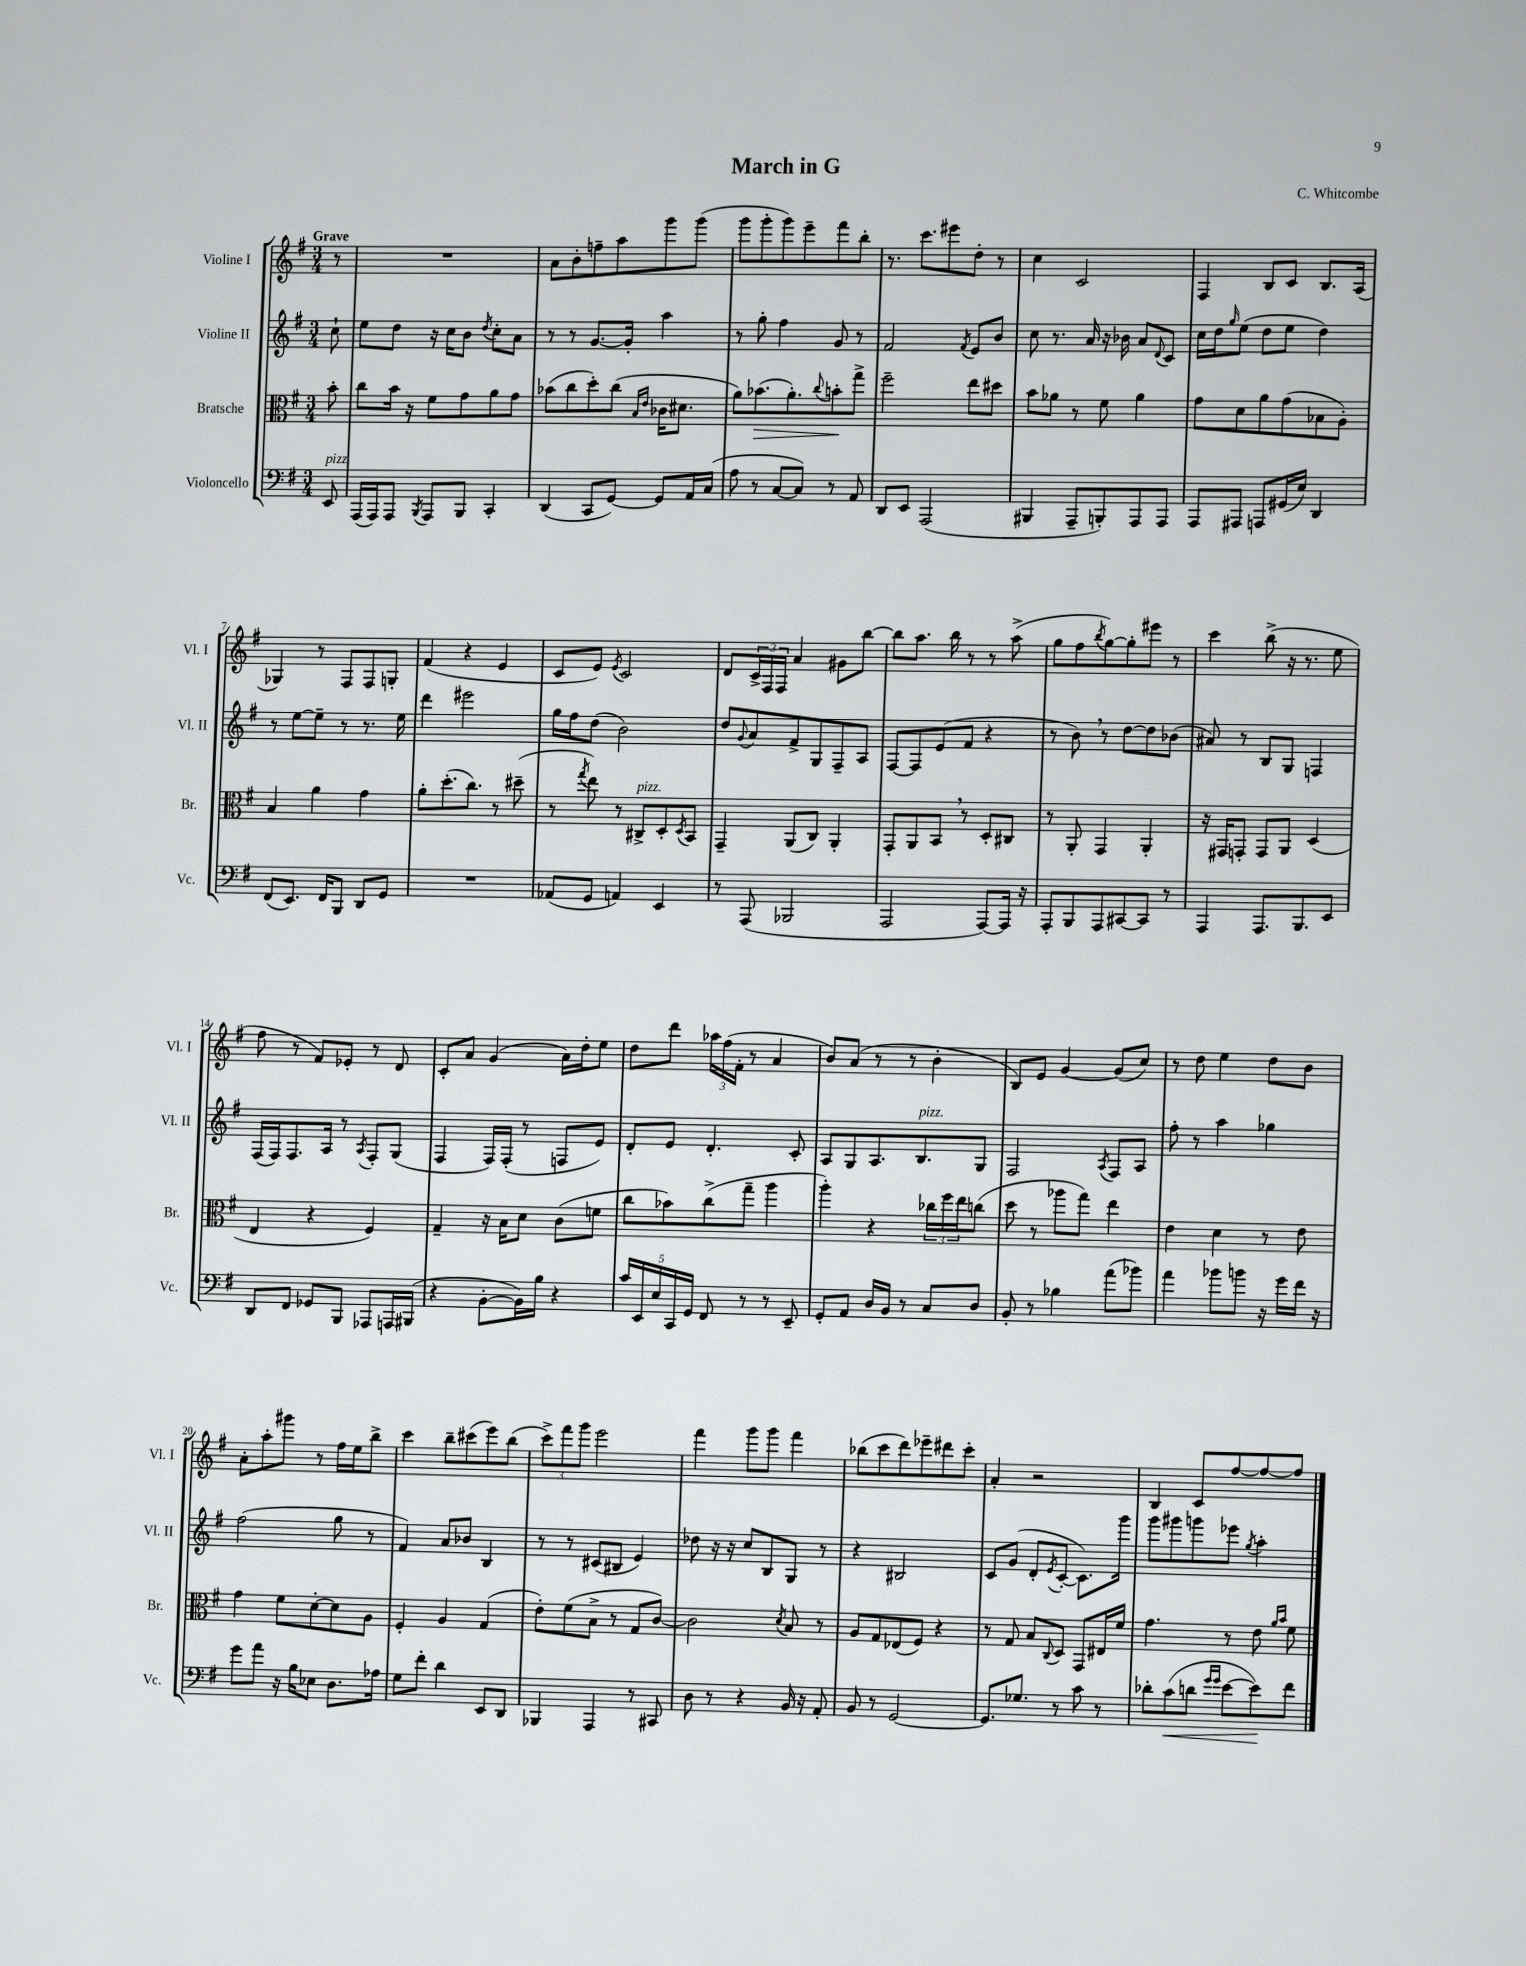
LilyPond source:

\header { title = "March in G" composer = "C. Whitcombe" }
<<
\new StaffGroup <<
\new Staff = "s0" \with { instrumentName = "Violine I" shortInstrumentName = "Vl. I" } {
    \clef treble \key g \major \numericTimeSignature \time 3/4 \partial 8 \tempo "Grave"
    r8 |
    R2. |
    a'8 b'8-. f''8-- a''8 g'''8 g'''8( |
    g'''8 g'''8-. g'''8) e'''8-- fis'''8 b''8-. |
    r8. c'''8. eis'''8 d''8-. r8 |
    c''4 c'2 |
    fis4 b8 c'8 b8. a16( |
    ges4) r8 fis8 fis8 g8-. |
    fis'4( r4 e'4 |
    c'8 e'8) \acciaccatura { e'8 } c'2 |
    d'8 \tuplet 3/2 { c'16-> fis16 fis16 } a'4 gis'8 b''8~ |
    b''8 a''8. b''16 r8 r8 a''8->( |
    g''8 fis''8 \acciaccatura { b''8 } g''8~) g''8-. eis'''8 r8 |
    c'''4 b''8->( r16 r8. e''8 |
    fis''8 r8 fis'8) ees'8-. r8 d'8 |
    c'8-. a'8 g'4( a'16) d''16-. e''8 |
    d''8 d'''8 \tuplet 3/2 { aes''16 fis''16( fis'16-. } r8 a'4 |
    b'8) a'8( r8 r8 b'4-. |
    b8) e'8 g'4~ g'8( c''8) |
    r8 d''8 e''4 d''8 b'8 |
    a'8-. a''8-. gis'''8 r8 fis''16 e''16 b''8-> |
    c'''4 b''8-- cis'''8( e'''8) b''8( |
    \tuplet 3/2 { c'''8->) fis'''8 g'''8 } e'''2 |
    fis'''4 g'''8 g'''8 fis'''4 |
    bes''8( c'''8 d'''8) ees'''8-- dis'''8 c'''8-. |
    a'4-. r2 |
    b4 c'8 fis''8~ fis''8~ fis''8 \bar "|." |
}
\new Staff = "s1" \with { instrumentName = "Violine II" shortInstrumentName = "Vl. II" } {
    \clef treble \key g \major \numericTimeSignature \time 3/4 \partial 8
    c''8-! |
    e''8 d''8 r16 c''16 b'8 \acciaccatura { d''8 } c''8-. a'8 |
    r8 r8 g'8.~ g'16-. a''4 |
    r8 g''8-. fis''4 g'8 r8 |
    fis'2 \acciaccatura { fis'8 } e'8 b'8 |
    c''8 r8. a'16 r16 bes'16 a'8 \appoggiatura { d'8 } c'8 |
    c''16 d''16 \grace { g''16 } e''8( d''8 e''8 d''4) |
    r8 e''8~ e''8-- r8 r8. e''16 |
    d'''4 eis'''2 |
    g''16 fis''16 d''8( b'2) |
    d''8 \appoggiatura { g'8 } a'8 fis'8-> g8 fis8-- a8 |
    fis8~ fis8 e'8( fis'8 r4 |
    r8 b'8) \breathe r8 d''8~ d''8 bes'8( |
    ais'8) r8 b8 g8 f4 |
    fis16( fis16) fis8. a16 r8 \acciaccatura { a8 } fis8-. g8( |
    fis4 fis16) fis16-.( r8 f8 e'8) |
    d'8-. e'8 d'4.-. c'8-. |
    a8 g8 a8. b8.^\markup { \italic "pizz." } g8 |
    fis2 \acciaccatura { a8 } fis8 a8 |
    fis''8-. r8 a''4 ges''4 |
    fis''2( g''8 r8 |
    fis'4) a'8 bes'8 b4 |
    r8 r8 cis'8( bis8 e'4) |
    des''8 r16 r16 c''8 b8 g8 r8 |
    r4 bis2 |
    c'8 g'8( d'8-. \acciaccatura { e'8 } c'8~-. c'8.) g'''16 |
    g'''8 gis'''8 g'''8 ees'''8 \acciaccatura { g''8 } a''4-. \bar "|." |
}
\new Staff = "s2" \with { instrumentName = "Bratsche" shortInstrumentName = "Br." } {
    \clef alto \key g \major \numericTimeSignature \time 3/4 \partial 8
    b'8-. |
    c''8 b'16 r16 fis'8 g'8 a'8 g'8 |
    bes'8( c''8 d''8-.) c''8( \grace { b16 e'16 } ces'16 dis'8. |
    a'8) bes'8.\>( a'8.-.) \appoggiatura { c''8 } b'8-.\! g''8-> |
    fis''2-- e''8 dis''8 |
    b'8 aes'8 r8 fis'8 aes'4 |
    g'8 d'8 a'8 g'8( bes8 a8-.) |
    b4 a'4 g'4 |
    a'8-. d''8.-.( c''8.) r8 dis''8--( |
    r8 \acciaccatura { g''8 } e''8) r8 cis8->^\markup { \italic "pizz." } d8-. \acciaccatura { d8 } b,8 |
    g,4-- a,8( c8) a,4-. |
    g,8-. a,8 b,8 \breathe r8 d8-. cis8 |
    r8 a,8-. g,4 a,4-. |
    r16 gis,16 g,8-. g,8 a,8 d4( |
    e4 r4 fis4) |
    g4-- r16 b16 d'8 c'8( f'8 |
    c''8 bes'8) c''8->( g''8-- a''4 |
    a''4-.) r4 \tuplet 3/2 { ces''16 fis''16 e''16 } c''8( |
    d''8 r8 aes''8 g''8) e''4 |
    e'4 d'4 r8 e'8 |
    g'4 fis'8 d'8~-. d'8 a8 |
    fis4-. a4 g4( |
    e'8-.) fis'8( b8-> r8 g8 c'8~) |
    c'2 \acciaccatura { d'8 } b8 r8 |
    a8 g8 ees8( fis8) r4 |
    r8 g8 b8 \appoggiatura { c8 } d8 g,8 eis16 fis'16 |
    g'4. r8 e'8 \grace { a'16 b'16 } fis'8 \bar "|." |
}
\new Staff = "s3" \with { instrumentName = "Violoncello" shortInstrumentName = "Vc." } {
    \clef bass \key g \major \numericTimeSignature \time 3/4 \partial 8
    e,8^\markup { \italic "pizz." } |
    a,,16( a,,16) a,,8 \acciaccatura { b,,8 } a,,8 b,,8 c,4-. |
    d,4( c,8 g,8~) g,8 a,16 c16( |
    a8 r8 c8~ c8) r8 a,8 |
    d,8 e,8 a,,2( |
    bis,,4 a,,8-- b,,8-.) a,,8 a,,8 |
    a,,8 ais,,8 a,,8 gis,16( e16) d,4 |
    fis,8( e,8.) fis,16 b,,8 d,8 g,8 |
    R2. |
    aes,8( g,8 a,4) e,4 |
    r8 a,,8( bes,,2 |
    a,,2 a,,8~) a,,16 r16 |
    a,,8-. b,,8 a,,8 cis,8~ cis,8 r8 |
    a,,4 a,,8. b,,8. e,8 |
    d,8 fis,8 ges,8 b,,8 aes,,8 a,,16 bis,,16( |
    r4 b,8~-. b,16) b16 r4 |
    \tuplet 5/4 { c'16 e,16 e16 c,16 g,16 } fis,8 r8 r8 e,8-- |
    g,8-. a,8 d16 b,16 r8 c8 d8 |
    b,8-. r8 bes4 a'8( bes'8) |
    a'4 bes'8 b'8 r16 g'16 fis'16 r16 |
    g'8 a'8 r16 b16 ees8 d8. aes16 |
    g8 fis'8-. d'4 e,8 d,8 |
    bes,,4 a,,4 r8 cis,8 |
    d8 r8 r4 b,16 r16 a,8-. |
    b,8 r8 g,2~ |
    g,8. ges8. r8 c'8 r8 |
    des'8-. c'8\<( d'8 \grace { g'16 g'16 } e'8~ e'8\!) fis'8 \bar "|." |
}
>>
>>
